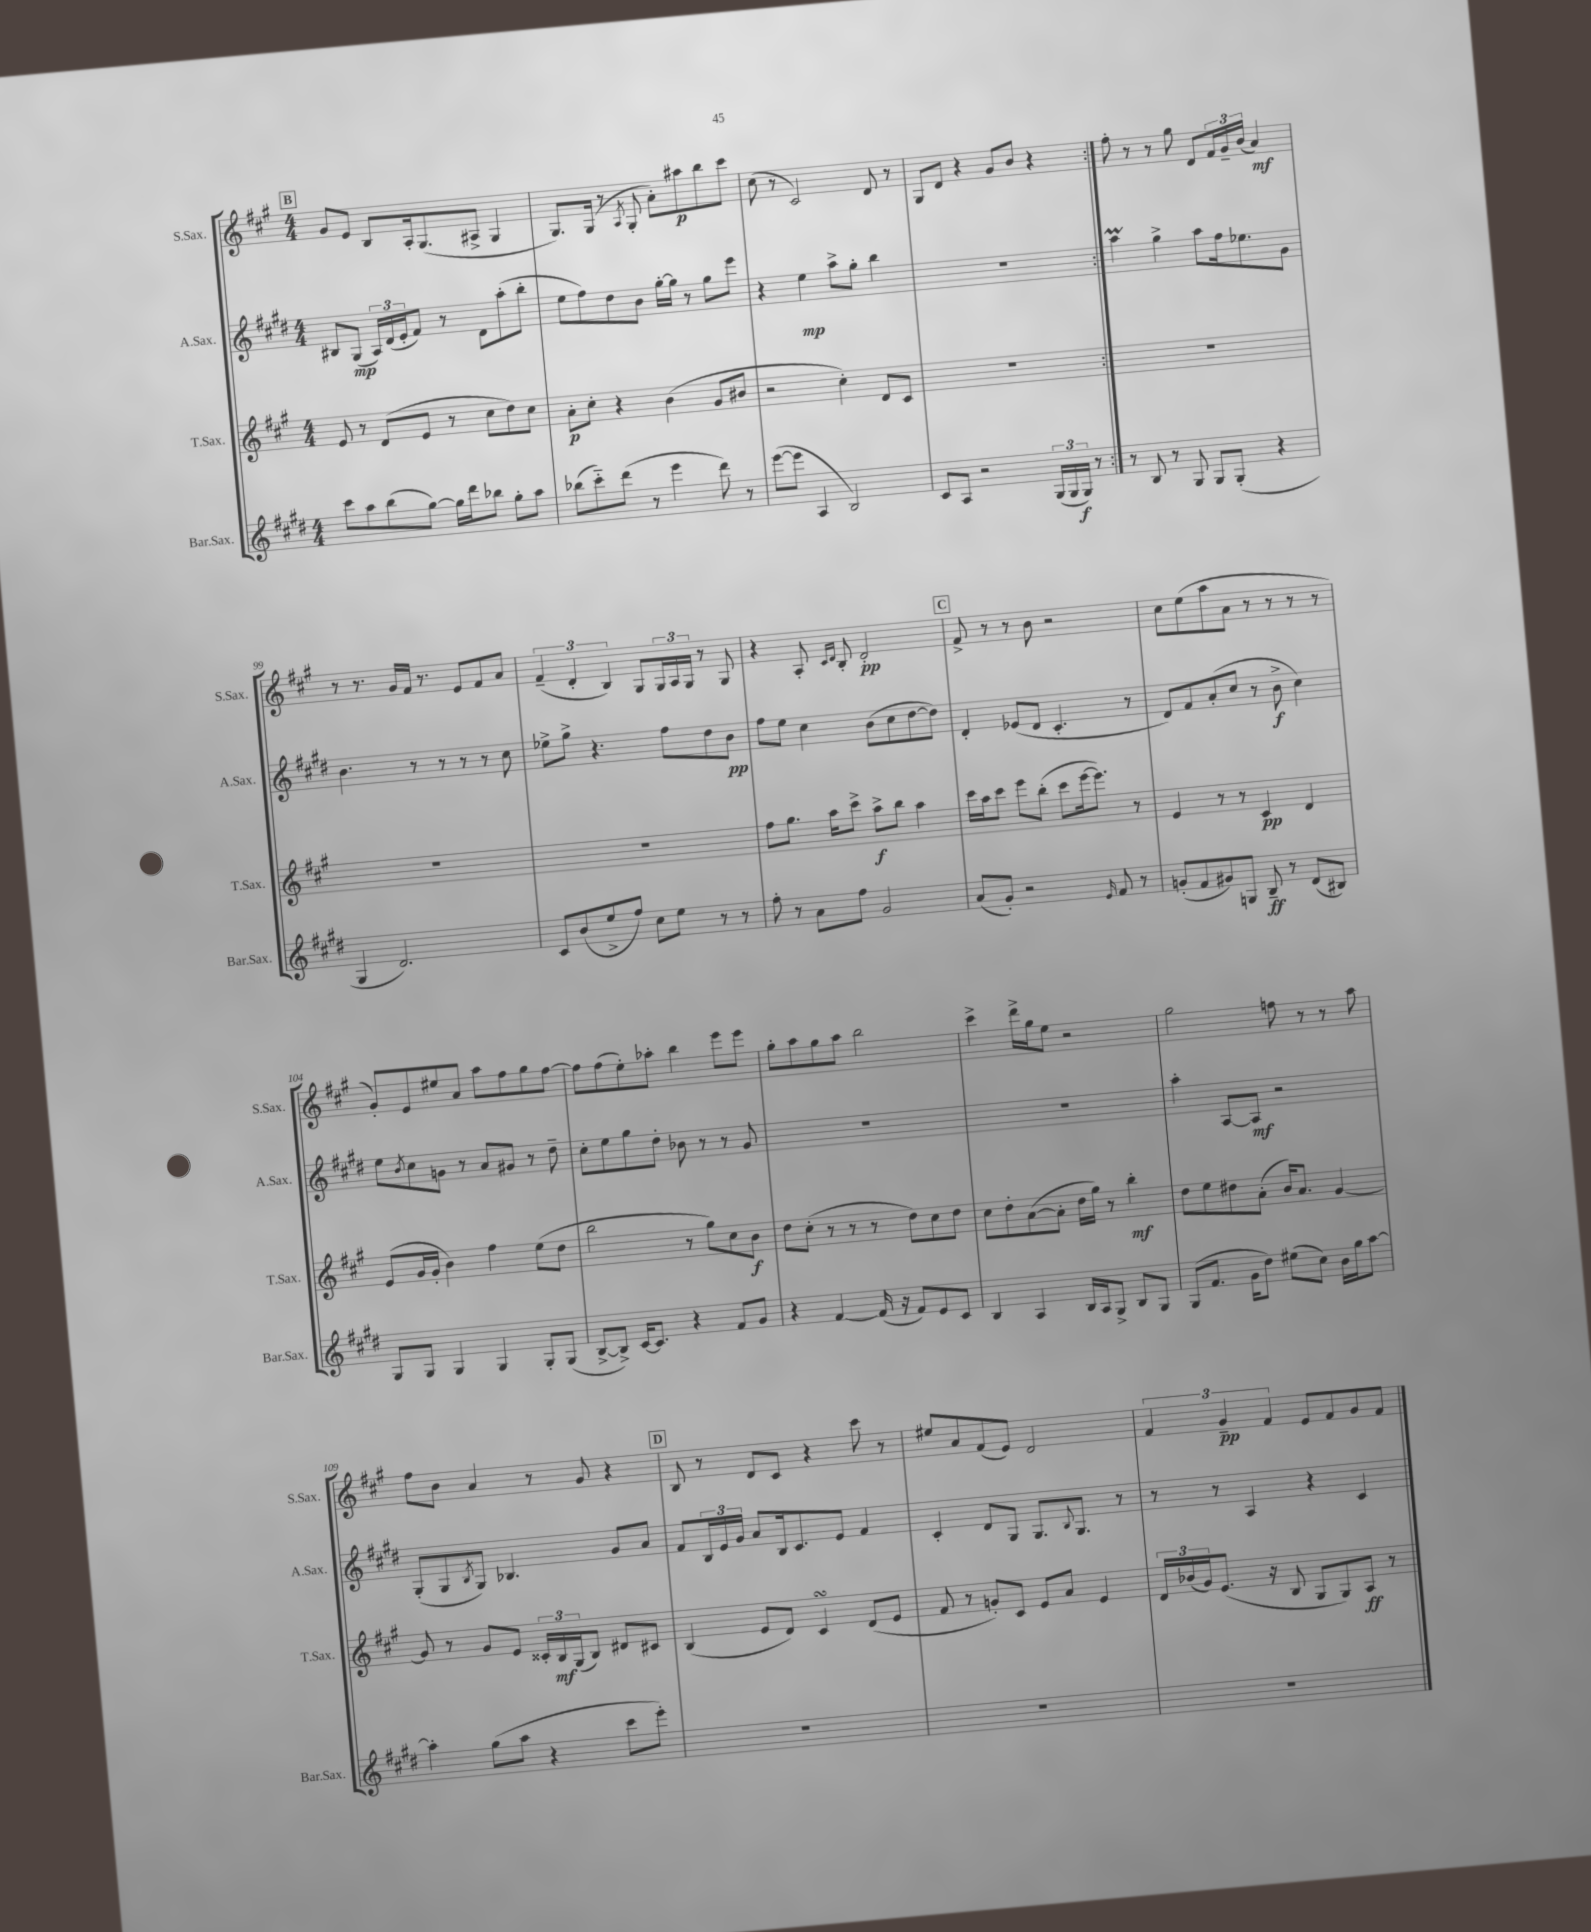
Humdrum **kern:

**kern	**dynam	**kern	**dynam	**kern	**dynam	**kern	**dynam
*part4	*part4	*part3	*part3	*part2	*part2	*part1	*part1
*staff4	*staff4	*staff3	*staff3	*staff2	*staff2	*staff1	*staff1
*I"Bar.Sax.	*	*I"T.Sax.	*	*I"A.Sax.	*	*I"S.Sax.	*
*I'Bar.Sax.	*	*I'T.Sax.	*	*I'A.Sax.	*	*I'S.Sax.	*
*clefG2	*	*clefG2	*	*clefG2	*	*clefG2	*
*k[f#c#g#d#]	*	*k[f#c#g#]	*	*k[f#c#g#d#]	*	*k[f#c#g#]	*
*M4/4	*	*M4/4	*	*M4/4	*	*M4/4	*
!!LO:REH:place=s1:t=B
=94	=94	=94	=94	=94	=94	=94	=94
8ccc#\L	.	8e/	.	8B#X/L	.	8g#/L	.
8aa\	.	8r	.	(8G#/J	mp	8e/J	.
(8bb\	.	(8d/L	.	24A/LL)	.	8B/L	.
.	.	.	.	(24d#/	.	.	.
.	.	.	.	24e'/J	.	.	.
[8gg#\J)	.	8e/J	.	8f#/J)	.	16A'/k	.
.	.	.	.	.	.	(8.G#/	.
16gg#\LL]	.	8r	.	8r	.	.	.
16ddd#\J	.	.	.	.	.	.	.
8bb-X\J	.	8cc#\L	.	8d#\L	.	8A#X^/J	.
8gg#'\L	.	8dd\)	.	(8aa'\	.	4G#/	.
8aa\J	.	8cc#\J	.	8bb'\J	.	.	.
=95	=95	=95	=95	=95	=95	=95	=95
(8bb-X\L	.	8a'\L	p	8ee\L	.	8.G#/L)	.
8ccc#\)	.	8cc#'\J	.	8ff#\)	.	.	.
.	.	.	.	.	.	(16G#/Jk	.
(8ddd#\J	.	4r	.	8dd#\	.	8r	.
.	.	.	.	.	.	8qA/	.
8r	.	.	.	8b\J	.	8G#'/	.
4eee\	.	(4b\	.	[16gg#'\LL	.	8a'\L)	.
.	.	.	.	16gg#\JJ]	.	.	.
.	.	.	.	8r	.	8aa#X\	p
8ddd#\)	.	8g#/L	.	8gg#\L	.	8bb\	.
8r	.	8b#X/J	.	8eee\J	.	8ccc#\J	.
=96	=96	=96	=96	=96	=96	=96	=96
([8eee\L	.	2r	.	4r	.	(8cc#\	.
8eee\J]	.	.	.	.	.	8r	.
4A/	.	.	.	4ee\	mp	2c#/)	.
2B/)	.	4cc#'\)	.	8aa^\L	.	.	.
.	.	.	.	8gg#'\J	.	.	.
.	.	8d/L	.	4bb\	.	8d/	.
.	.	8c#/J	.	.	.	8r	.
=97	=97	=97	=97	=97	=97	=97	=97
8c#/L	.	1r	.	1r	.	8G#/L	.
8A/J	.	.	.	.	.	8d/J	.
2r	.	.	.	.	.	4r	.
.	.	.	.	.	.	8g#/L	.
.	.	.	.	.	.	8b/J	.
(24G#/LL	.	.	.	.	.	4r	.
24G#/	.	.	.	.	.	.	.
24G#/JJ)	f	.	.	.	.	.	.
8r	.	.	.	.	.	.	.
=98:|!	=98:|!	=98:|!	=98:|!	=98:|!	=98:|!	=98:|!	=98:|!
8r	.	1r	.	4aaM\	.	8ff#'\	.
8B/	.	.	.	.	.	8r	.
8r	.	.	.	4gg#^\	.	8r	.
8G#/	.	.	.	.	.	8gg#\	.
8G#/L	.	.	.	8aa\L	.	8d/L	.
(8G#'/J	.	.	.	16ff#\k	.	24f#/L	.
.	.	.	.	.	.	24g#~/	.
.	.	.	.	8.ee-X\	.	.	.
.	.	.	.	.	.	(24b/JJ	.
4r	.	.	.	.	.	4a/)	mf
.	.	.	.	8g#\J	.	.	.
!!LO:LB:g=z
=99	=99	=99	=99	=99	=99	=99	=99
4G#/	.	1r	.	4.b\	.	8r	.
.	.	.	.	.	.	8.r	.
2.d#/)	.	.	.	.	.	.	.
.	.	.	.	.	.	16g#/LL	.
.	.	.	.	8r	.	16f#/JJ	.
.	.	.	.	.	.	8.r	.
.	.	.	.	8r	.	.	.
.	.	.	.	8r	.	8e/L	.
.	.	.	.	8r	.	8f#/	.
.	.	.	.	8cc#\	.	8a/J	.
=100	=100	=100	=100	=100	=100	=100	=100
8c#/L	.	1r	.	8ee-X^\L	.	(6f#~/	.
(8b/	.	.	.	8gg#^\J	.	.	.
.	.	.	.	.	.	6d'/	.
8ee^/	.	.	.	4.r	.	.	.
.	.	.	.	.	.	6B/)	.
8ff#/J)	.	.	.	.	.	.	.
8cc#\L	.	.	.	.	.	8G#/L	.
8ee\J	.	.	.	8ff#\L	.	24G#/L	.
.	.	.	.	.	.	24A/	.
.	.	.	.	.	.	24G#/JJ	.
8r	.	.	.	8dd#\	.	8r	.
8r	.	.	.	8b\J	pp	8G#/	.
=101	=101	=101	=101	=101	=101	=101	=101
8ff#'\	.	8ff#\L	.	8ff#\L	.	4r	.
8r	.	8.gg#\J	.	8ee\J	.	.	.
8a\L	.	.	.	4cc#\	.	8A'/	.
.	.	16aa\KL	.	.	.	.	.
.	.	.	.	.	.	16qqc#/LL	.
.	.	.	.	.	.	16qqd/JJ	.
8ff#\J	.	8ccc#^\J	.	.	.	8B'/	.
2g#/	.	8aa^\L	f	(8b\L	.	2d'/	pp
.	.	8bb\J	.	8cc#\	.	.	.
.	.	4aa\	.	[8dd#\	.	.	.
.	.	.	.	8dd#\J])	.	.	.
!!LO:REH:place=s1:t=C
=102	=102	=102	=102	=102	=102	=102	=102
(8a/L	.	16ccc#\LL	.	4d#'/	.	8f#^/	.
.	.	16aa\J	.	.	.	.	.
8g#'/J)	.	8ccc#\J	.	.	.	8r	.
2r	.	8eee\L	.	(8e-X/L	.	8r	.
.	.	(8bb'\J	.	8d#/J	.	8b\	.
.	.	8ccc#\L	.	4.c#'/	.	2r	.
.	.	[16eee\k	.	.	.	.	.
.	.	8.eee\J])	.	.	.	.	.
16qqe/	.	.	.	.	.	.	.
8f#/	.	.	.	.	.	.	.
8r	.	8r	.	8r	.	.	.
=103	=103	=103	=103	=103	=103	=103	=103
(8gn'/L	.	4e/	.	8d#/L)	.	8cc#\L	.
8f#/	.	.	.	8f#/	.	(8ee\	.
8g#X/)	.	8r	.	(8a'/	.	8aa\	.
8Gn/J	.	8r	.	8cc#/J	.	8a\J	.
8B~/	ff	4c#/	pp	8r	.	8r	.
8r	.	.	.	8b^\	f	8r	.
(8d#/L	.	4d/	.	4cc#\)	.	8r	.
8B#X/J)	.	.	.	.	.	8r	.
!!LO:LB:g=z
=104	=104	=104	=104	=104	=104	=104	=104
8G#/L	.	(8e/L	.	8ee\L	.	8g#'/L)	.
.	.	.	.	8qb/	.	.	.
8G#/J	.	16g#/L	.	8cc#\	.	8e/	.
.	.	16g#'/JJ	.	.	.	.	.
4G#/	.	4b\)	.	8gn\J	.	8ee#X/	.
.	.	.	.	8r	.	8a/J	.
4G#/	.	4ff#\	.	8a/L	.	8aa\L	.
.	.	.	.	8g#X/J	.	8ff#\	.
8G#'/L	.	(8ee\L	.	8r	.	8gg#\	.
(8G#/J	.	8dd\J	.	8dd#~\	.	[8ff#\J	.
=105	=105	=105	=105	=105	=105	=105	=105
[8B^/L	.	2bb\	.	8cc#'\L	.	8ff#\L]	.
8B^/J])	.	.	.	8ee\	.	(8ff#\	.
[16c#/KL	.	.	.	8gg#\	.	8ee'\)	.
8.c#/J]	.	.	.	.	.	.	.
.	.	.	.	8dd#'\J	.	8aa-X'\J	.
4r	.	8r	.	8b-X\	.	4bb\	.
.	.	8gg#\L)	.	8r	.	.	.
8f#/L	.	8cc#\	.	8r	.	8eee\L	.
8g#/J	.	8b\J	f	8g#/	.	8eee\J	.
=106	=106	=106	=106	=106	=106	=106	=106
4r	.	8dd\L	.	1r	.	8gg#'\L	.
.	.	(8cc#'\J	.	.	.	8aa\	.
[4f#/	.	8r	.	.	.	8gg#\	.
.	.	8r	.	.	.	8aa\J	.
(16f#/]	.	8r	.	.	.	2bb\	.
16r	.	.	.	.	.	.	.
8f#/L)	.	8dd\L)	.	.	.	.	.
8e/	.	8cc#\	.	.	.	.	.
8c#/J	.	8dd\J	.	.	.	.	.
=107	=107	=107	=107	=107	=107	=107	=107
4B/	.	8cc#\L	.	1r	.	4ccc#^\	.
.	.	8dd'\	.	.	.	.	.
4A/	.	([8a\	.	.	.	16ddd^\LL	.
.	.	.	.	.	.	16gg#\J	.
.	.	8a'\J]	.	.	.	8ee\J	.
16B/LL	.	16dd\LL	.	.	.	2r	.
16A/J	.	16gg#\JJ)	.	.	.	.	.
8G#^/J	.	8r	.	.	.	.	.
8B/L	.	4bb'\	mf	.	.	.	.
8G#/J	.	.	.	.	.	.	.
=108	=108	=108	=108	=108	=108	=108	=108
(8G#/L	.	8dd\L	.	4aa'\	.	2gg#\	.
8.f#/J	.	8ee\	.	.	.	.	.
.	.	8dd#X\	.	[8A/L	.	.	.
16g#\KL	.	.	.	.	.	.	.
8dd#\J)	.	(8a'\J	.	8A/J]	mf	.	.
(8ee#X\L	.	16b/KL)	.	2r	.	8ffn\	.
.	.	8.a/J	.	.	.	.	.
8cc#\J)	.	.	.	.	.	8r	.
16b\LL	.	[4g#/	.	.	.	8r	.
16gg#\J	.	.	.	.	.	.	.
[8aa\J	.	.	.	.	.	8aa\	.
!!LO:LB:g=z
=109	=109	=109	=109	=109	=109	=109	=109
4aa'\]	.	8g#/]	.	(8G#'/L	.	8ff#\L	.
.	.	8r	.	8G#/	.	8b\J	.
.	.	.	.	8qB/	.	.	.
(8gg#\L	.	8g#/L	.	8G#/J)	.	4a/	.
8aa\J	.	8e/J	.	4.B-X/	.	.	.
4r	.	24c##X'/LL	.	.	.	8r	.
.	.	24B/	mf	.	.	.	.
.	.	(24G#/J	.	.	.	.	.
.	.	8B/J)	.	.	.	8g#/	.
8ccc#\L	.	8d#X/L	.	8g#/L	.	4r	.
8eee'\J)	.	8c#X/J	.	8a/J	.	.	.
!!LO:REH:place=s1:t=D
=110	=110	=110	=110	=110	=110	=110	=110
1r	.	(4B/	.	8f#/L	.	8B/	.
.	.	.	.	24B/L	.	8r	.
.	.	.	.	24e/	.	.	.
.	.	.	.	24g#/JJ	.	.	.
.	.	8e/L	.	8a/L	.	8d/L	.
.	.	8d/J)	.	16B/k	.	8c#/J	.
.	.	.	.	8.c#/	.	.	.
.	.	4c#sSsS/	.	.	.	4r	.
.	.	.	.	8e/J	.	.	.
.	.	(8d/L	.	4f#/	.	8ccc#\	.
.	.	8e/J	.	.	.	8r	.
=111	=111	=111	=111	=111	=111	=111	=111
1r	.	8f#/	.	4c#'/	.	8ee#X/L	.
.	.	8r	.	.	.	8a/	.
.	.	8gn'/L)	.	8d#/L	.	(8f#/	.
.	.	8c#/J	.	8G#/J	.	8e/J)	.
.	.	8e/L	.	8.G#/L	.	2d/	.
.	.	8a/J	.	.	.	.	.
.	.	.	.	8qqB/	.	.	.
.	.	.	.	8.G#/J	.	.	.
.	.	4e/	.	.	.	.	.
.	.	.	.	8r	.	.	.
=112	=112	=112	=112	=112	=112	=112	=112
1r	.	24d/LL	.	8r	.	6f#/	.
.	.	(24b-X/	.	.	.	.	.
.	.	24g#/J)	.	.	.	.	.
.	.	(8.e/J	.	8r	.	.	.
.	.	.	.	.	.	6g#~/	pp
.	.	.	.	4A/	.	.	.
.	.	16r	.	.	.	.	.
.	.	.	.	.	.	6f#/	.
.	.	8B/	.	.	.	.	.
.	.	8G#/L	.	4r	.	8e/L	.
.	.	8G#/)	.	.	.	8f#/	.
.	.	8A/J	ff	4c#/	.	8g#/	.
.	.	8r	.	.	.	8f#/J	.
==	==	==	==	==	==	==	==
*-	*-	*-	*-	*-	*-	*-	*-
